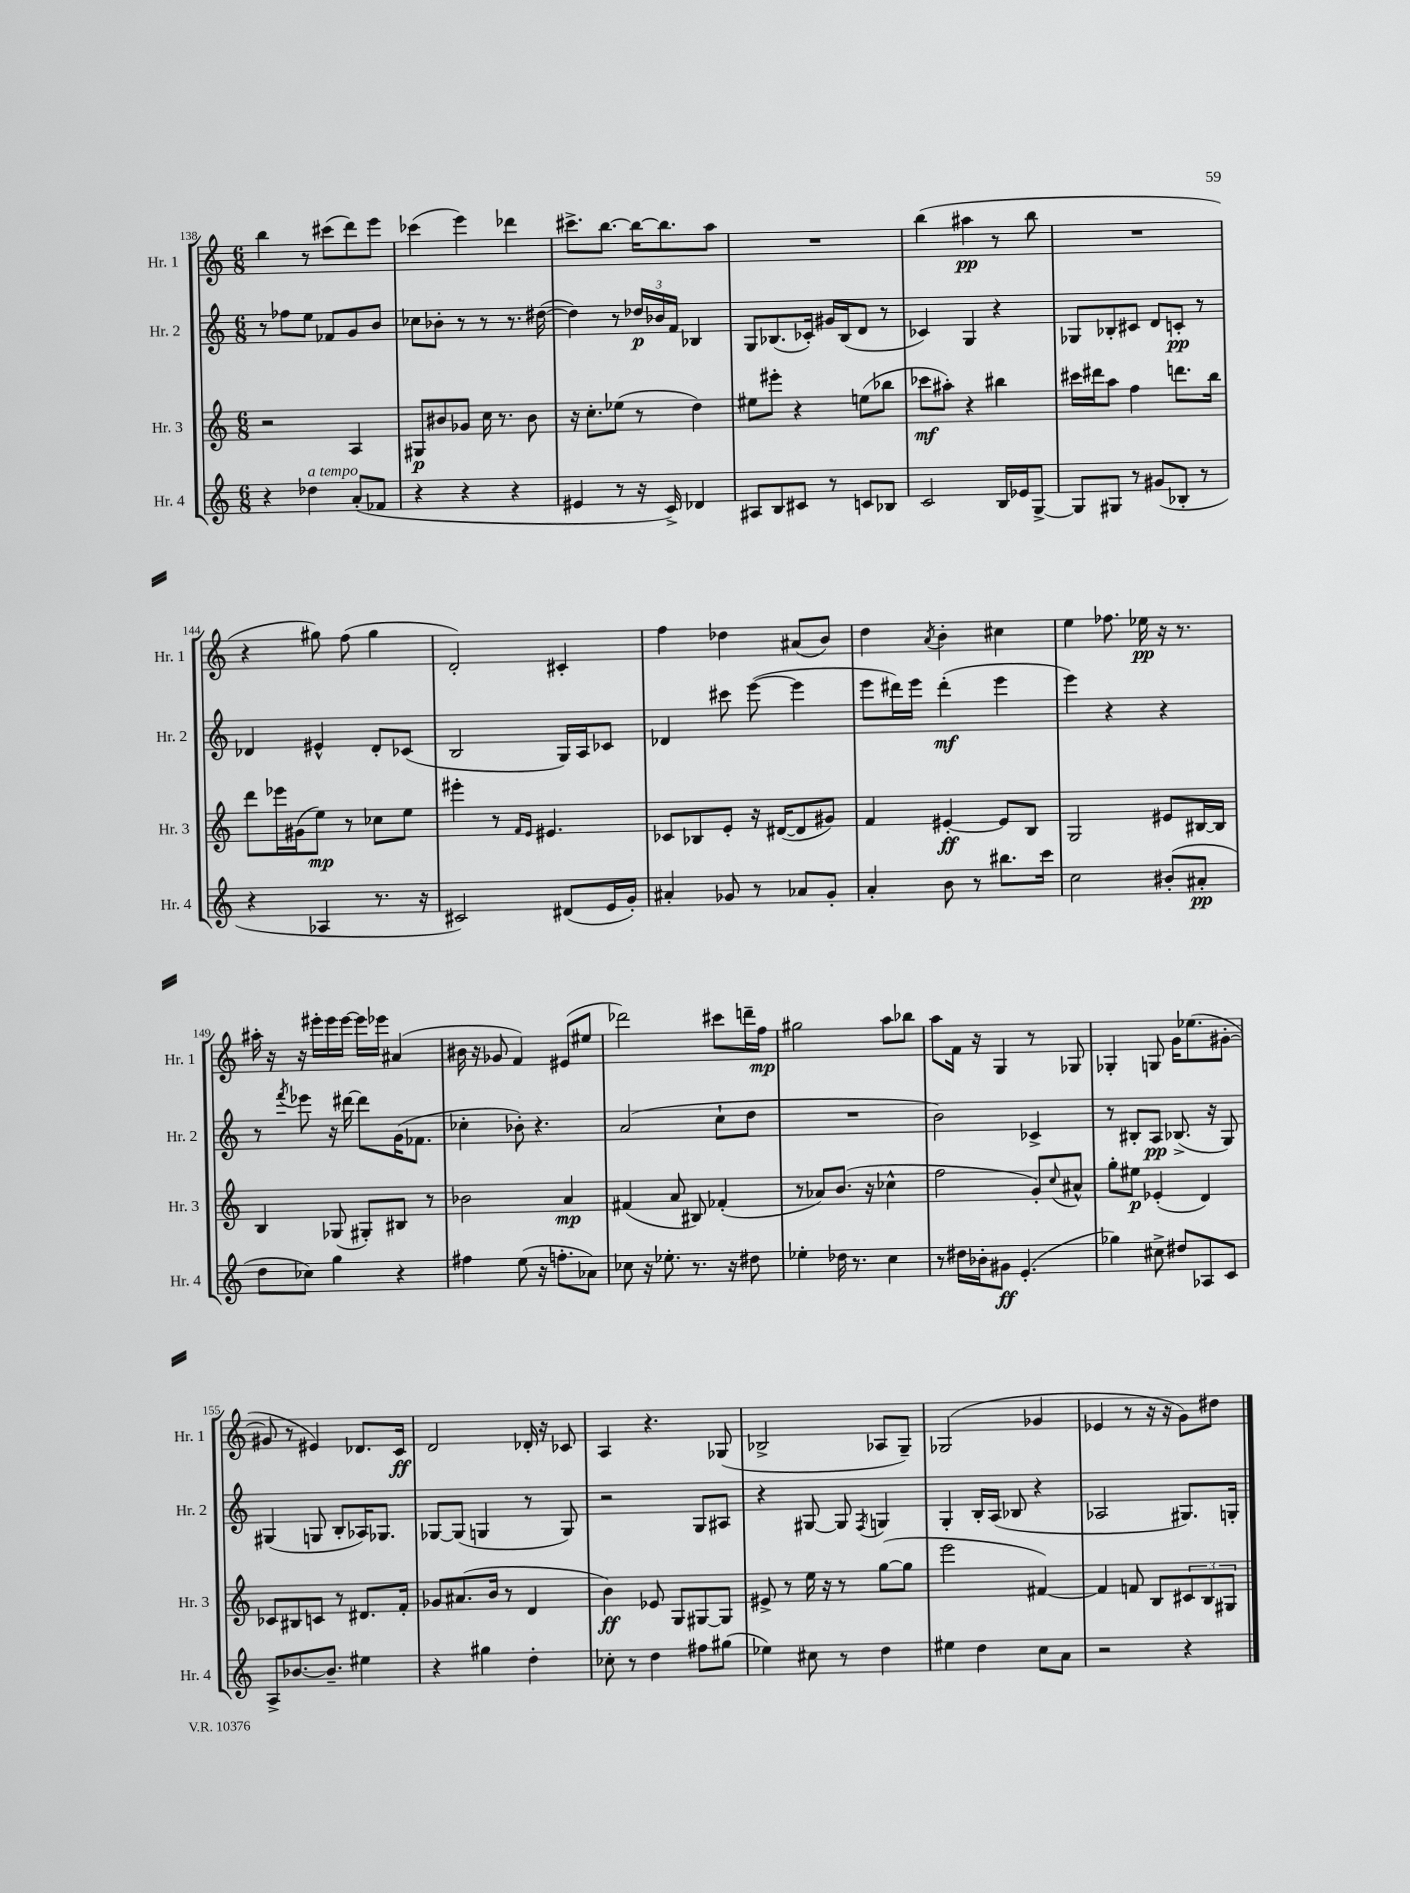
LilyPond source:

<<
\new StaffGroup <<
\new Staff = "s0" \with { instrumentName = "Hr. 1" shortInstrumentName = "Hr. 1" } {
    \clef treble \key c \major \numericTimeSignature \time 6/8
    b''4 r8 cis'''8( d'''8) e'''8 |
    ces'''4( e'''4) des'''4 |
    cis'''8.-> b''8.~ b''16~ b''8. a''8 |
    R2. |
    b''4( ais''4\pp r8 b''8 |
    R2. |
    r4 gis''8) f''8( gis''4 |
    d'2-.) cis'4-. |
    f''4 des''4 ais'8( b'8) |
    d''4 \acciaccatura { a'8 } b'4-. cis''4 |
    e''4 fes''8. ees''16\pp r16 r8. |
    ais''16-. r16 r16 eis'''16-. eis'''16 eis'''16~ eis'''16 ees'''16 ais'4( |
    bis'16 r16 ges'8 f'4) eis'8( eis''8 |
    des'''2) cis'''8 d'''16-- f''16\mp |
    gis''2 a''8 bes''8 |
    a''8 f'16 r16 g4 r8 ges8 |
    ges4-. g8 g'16 ees''8.( gis'8~-. |
    gis'8 r8 eis'4) des'8. c'16\ff |
    d'2 des'16-. r16 ces'8 |
    a4 r4. ges8( |
    bes2-> aes8 g8--) |
    ges2( ges'4 |
    ees'4 r8 r16 r16 g'8) dis''8 \bar "|." |
}
\new Staff = "s1" \with { instrumentName = "Hr. 2" shortInstrumentName = "Hr. 2" } {
    \clef treble \key c \major \numericTimeSignature \time 6/8
    r8 fes''8 e''8 fes'8 g'8 b'8 |
    ces''8 bes'8-. r8 r8 r8. dis''16~( |
    dis''4) r8 \tuplet 3/2 { des''16\p bes'16 f'16 } bes4 |
    g8 bes8.( ces'16-.) gis'16 bes16( d'8 r8 |
    ces'4) g4 r4 |
    ges8 bes8-. cis'8 d'8 c'8-.\pp r8 |
    des'4 eis'4-^ des'8-. ces'8( |
    b2 g16) a16 ces'8 |
    des'4 cis'''8 e'''8~( e'''4 |
    e'''8 dis'''16) e'''16 dis'''4-.\mf( e'''4 |
    e'''4) r4 r4 |
    r8 \acciaccatura { f'''8 } ees'''8 r16 dis'''16~ dis'''8 g'16( fes'8. |
    ces''4-. bes'8-.) r4. |
    a'2( c''8-! d''8 |
    R2. |
    b'2) ces'4-> |
    r8 bis8-. a8\pp bes8.->( r16 g8) |
    gis4( g8 b8-. aes16) ges8. |
    ges8~ ges8( g4 r8 g8) |
    r2 g8 ais8 |
    r4 gis8~ gis8 \acciaccatura { f8 } g4 |
    g4-. b16-. a16( bes8 r4 |
    aes2 gis8.) g16-. \bar "|." |
}
\new Staff = "s2" \with { instrumentName = "Hr. 3" shortInstrumentName = "Hr. 3" } {
    \clef treble \key c \major \numericTimeSignature \time 6/8
    r2 a4 |
    gis8\p bis'8 ges'8 c''16 r8. bis'8 |
    r16 c''8.-. ees''8( r8 d''4) |
    eis''8 eis'''8-. r4 e''8( bes''8 |
    ces'''8\mf ais''8-.) r4 bis''4 |
    cis'''16 dis'''16 a''8 f''4 d'''8. b''16 |
    d'''8 ees'''16 gis'16( e''8\mp) r8 ces''8 e''8 |
    eis'''4-. r8 \grace { f'16 e'16 } eis'4. |
    ces'8 bes8 e'8-. r16 dis'16~( dis'8 gis'8) |
    f'4 eis'4~-.\ff eis'8 b8 |
    g2 eis'8 bis16~ bis16 |
    b4 ges8( gis8-.) bis8 r8 |
    bes'2 a'4\mp |
    fis'4( a'8 bis8) fes'4-.( |
    r8 aes'8) b'8.( r16 ces''4-^ |
    f''2 g'8-.) \appoggiatura { c''8 } ais'8-^ |
    g''8-. eis''8\p ees'4-.( d'4) |
    ces'8 bis8 c'8 r8 dis'8. f'16-. |
    ges'8 ais'8.( b'16 r8 d'4 |
    b'4\ff) ees'8 g8 gis8~ gis8 |
    eis'8-> r8 e''16 r16 r8 g''8~( g''8 |
    e'''2 fis'4~) |
    fis'4 f'8 b8 \tuplet 3/2 { cis'8 b8 gis8 } \bar "|." |
}
\new Staff = "s3" \with { instrumentName = "Hr. 4" shortInstrumentName = "Hr. 4" } {
    \clef treble \key c \major \numericTimeSignature \time 6/8
    r4 des''4^\markup { \italic "a tempo" } a'8-.( fes'8 |
    r4 r4 r4 |
    eis'4 r8 r16 c'16->) des'4 |
    ais8 b8 cis'8 r8 c'8 bes8 |
    c'2 b16 ees'16 g8~-> |
    g8 gis8 r8 gis'8( bes8-. r8 |
    r4 aes4 r8. r16 |
    cis'2) dis'8( e'16 g'16-.) |
    ais'4-. ges'8 r8 aes'8 ges'8-. |
    a'4-. b'8 r8 bis''8. c'''16 |
    c''2 bis'8-.( ais'8-.\pp |
    d''8 ces''8) g''4 r4 |
    fis''4 e''8( r16 f''8.-. aes'8) |
    ces''8 r16 ees''8.-. r8. r16 dis''8 |
    ees''4-. des''16 r8. c''4 |
    r8 dis''16 bes'16-. gis'8\ff e'4.-.( |
    ges''4) cis''8-> dis''8 aes8 c'8 |
    a8-> bes'8.~ bes'8.-- eis''4 |
    r4 gis''4 d''4-. |
    ces''8-. r8 d''4 fis''8 gis''8( |
    ees''4) cis''8 r8 d''4 |
    eis''4 d''4 c''8 a'8 |
    r2 r4 \bar "|." |
}
>>
>>
\layout { \context { \Score currentBarNumber = #138 } }
